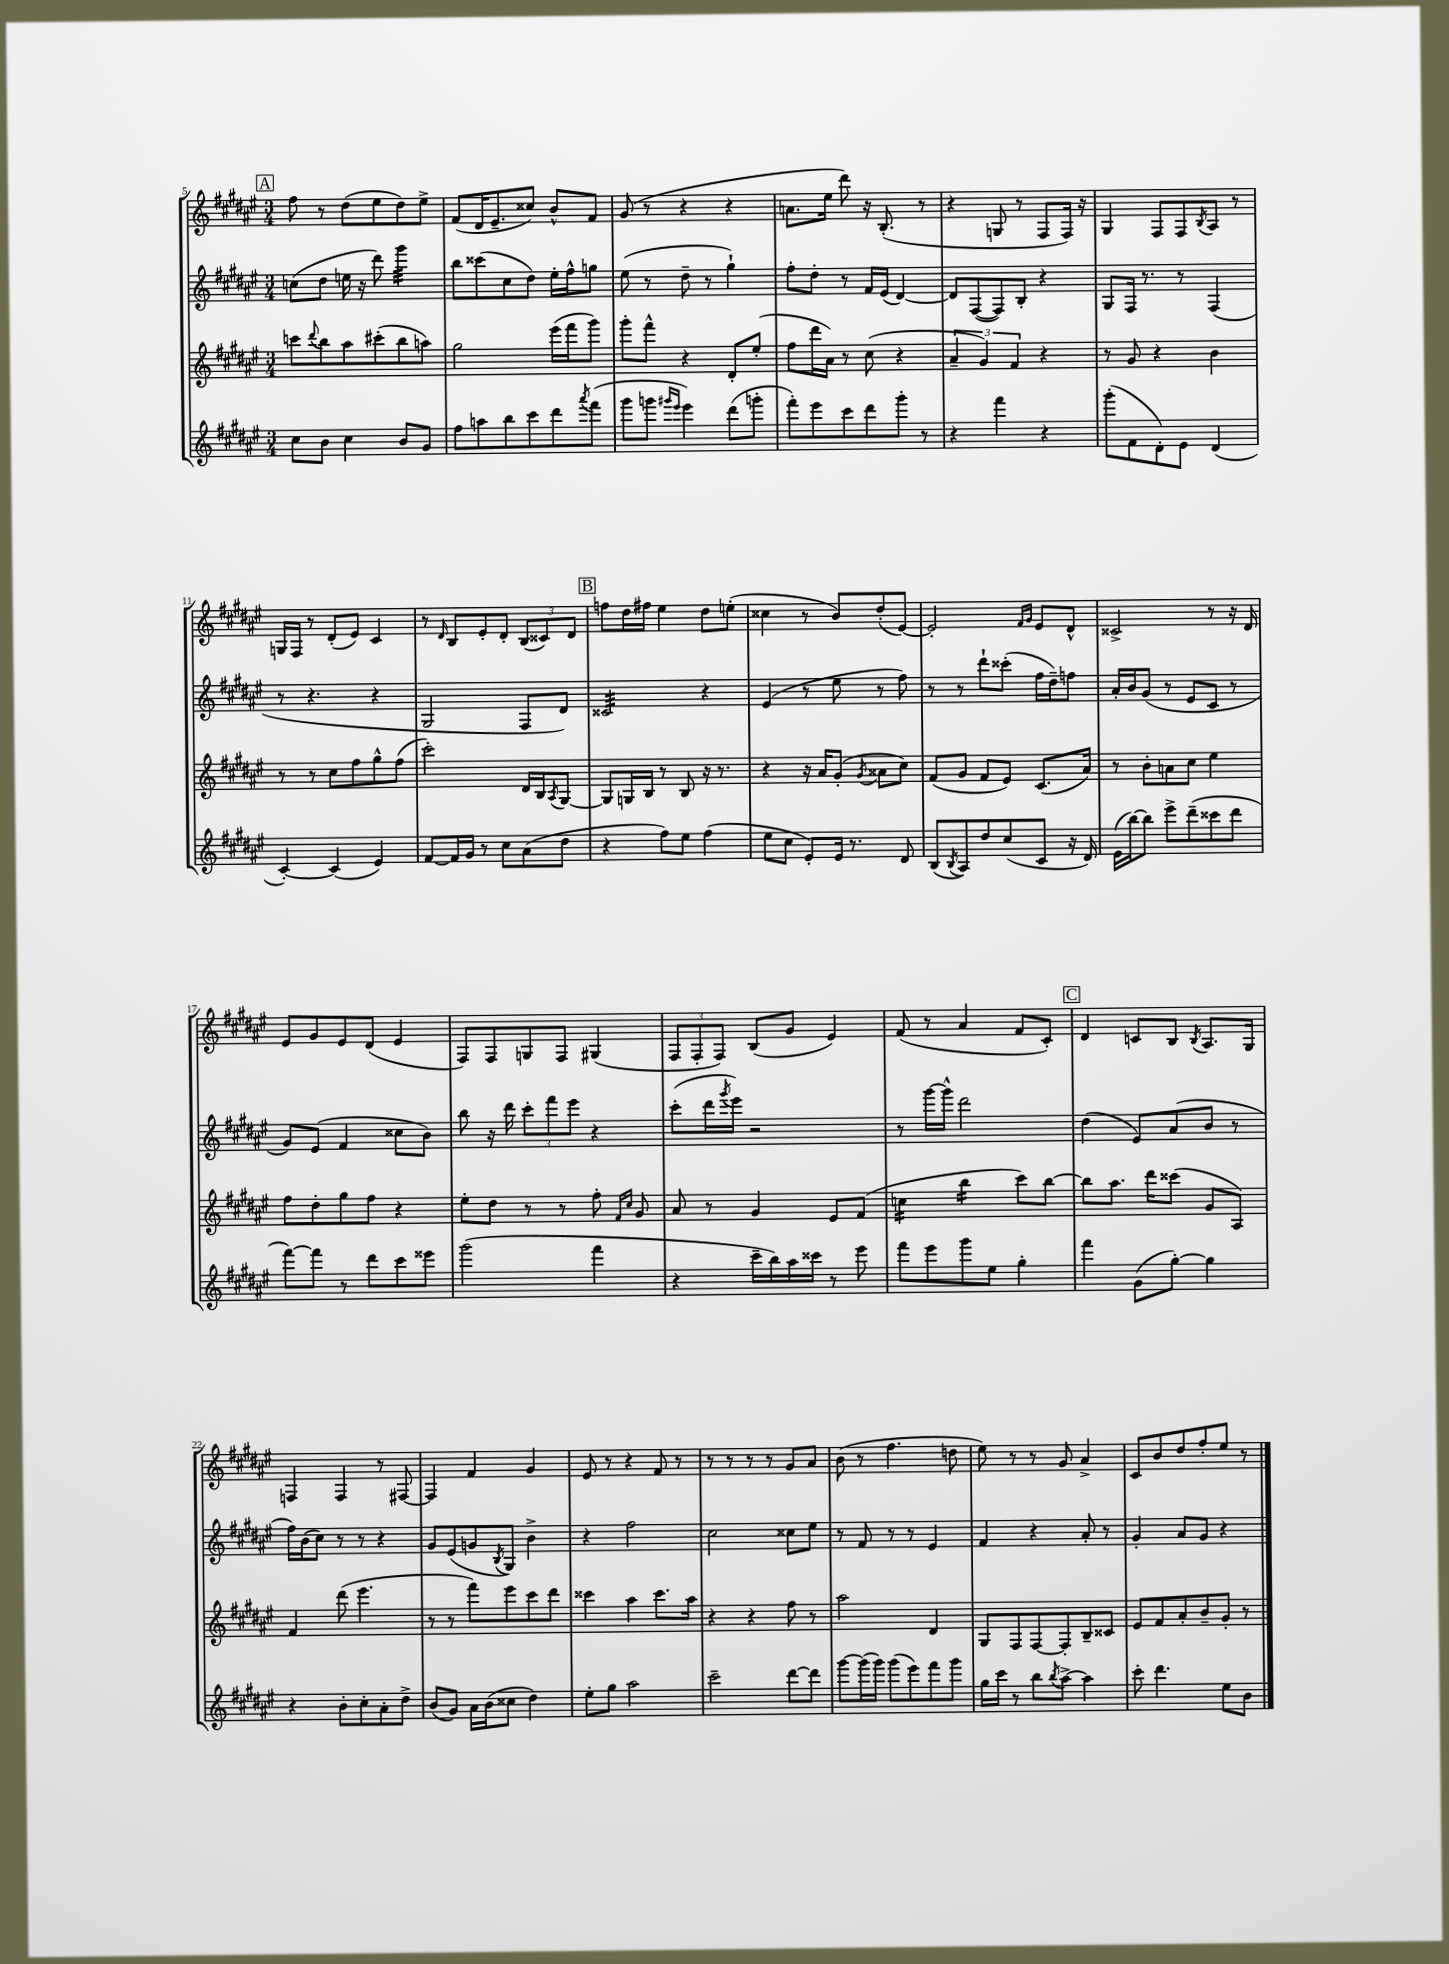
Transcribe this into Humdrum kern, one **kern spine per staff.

**kern	**kern	**kern	**kern
*staff4	*staff3	*staff2	*staff1
*clefG2	*clefG2	*clefG2	*clefG2
*k[f#c#g#d#a#e#]	*k[f#c#g#d#a#e#]	*k[f#c#g#d#a#e#]	*k[f#c#g#d#a#e#]
*M3/4	*M3/4	*M3/4	*M3/4
8cc#	8ccc	(8cc	8ff#
.	8qqddd#	.	.
8b	8bb	8dd#	8r
4cc#	8aa#	16ee	(8dd#
.	.	16r	.
.	(8ccc#'	8ddd#)	8ee#
8b	8bb	4ggg#	8dd#)
8g#	8aa)	.	8ee#^
=	=	=	=
8ff#	2gg#	8bb	(8f#
8aa	.	(8ccc##	16d#
.	.	.	8.e#~
8bb	.	8cc#	.
8ccc#	.	8dd#)	8cc##)
8ddd#	(16eee#	16ee#'	8b^^
.	16fff#	16ff#^^	.
8qaaa#	.	.	.
(8fff#	8ggg#)	8gg	8f#
=	=	=	=
8ggg#	8ggg#'	(8ee#	(8g#
8ggg	8fff#^^	8r	8r
16qqggg#	.	.	.
16qqeee#	.	.	.
4eee#)	4r	8dd#~	4r
.	.	8r	.
(8ddd#	8d#'	4gg#`)	4r
8ggg'	(8ee#'	.	.
=	=	=	=
8fff#')	8ff#	8ff#'	8.a
8eee#	16ddd#	8dd#'	.
.	16a#)	.	16ee#
8ccc#	8r	8r	8ddd#)
8ddd#	(8cc#	16f#	16r
.	.	(16e#	(8.B'
8ggg#'	4r	[4d#)	.
8r	.	.	8r
=	=	=	=
4r	6a#~	8d#]	4r
.	.	([8F#	.
.	6g#)	.	.
4fff#	.	8F#])	8G
.	6f#	.	.
.	.	8B'	8r
4r	4r	4r	8F#
.	.	.	16F#)
.	.	.	16r
=	=	=	=
(8ggg#'	8r	8G#	4G#
8f#	8g#	16F#	.
.	.	8.r	.
8d#')	4r	.	8F#
8e#	.	8r	8F#
.	.	.	8qB
(4d#	4b	(4F#	8A#
.	.	.	8r
=	=	=	=
[4c#')	8r	8r	16G
.	.	.	16F#
.	8r	4.r	8r
(4c#]	8cc#	.	(8d#'
.	8ff#	.	8e#)
4e#)	8gg#^^	4r	4c#
.	(8ff#	.	.
=	=	=	=
[8f#	2ccc#')	2G#	8r
.	.	.	16qqd#
16f#]	.	.	8B
16g#	.	.	.
8r	.	.	8e#'
8cc#	.	.	8d#'
(8a#	16d#	8F#	(12B
.	16B	.	.
.	.	.	12c##)
.	8qA#	.	.
8dd#	[8G#	8d#)	.
.	.	.	12d#
=	=	=	=
4r	8G#]	2c##	8ff
.	16G	.	16dd#
.	16B	.	16ff#
8ff#)	8r	.	4ee#
8ee#	8B	.	.
(4ff#	16r	4r	8dd#
.	8.r	.	.
.	.	.	(8ee'
=	=	=	=
8ee#	4r	(4e#	4cc##
8cc#	.	.	.
8e#')	16r	8r	8r
.	16a#	.	.
16e#	(8g#'	8ee#	8b)
8.r	.	.	.
.	8qg#	.	.
.	8a##	8r	(8dd#'
8d#	8cc#)	8ff#)	[8e#)
=	=	=	=
(8B	(8f#	8r	2e#']
8qB	.	.	.
8A#)	8g#	8r	.
8dd#	8f#	8ddd#`	.
(8cc#	8e#)	(8ccc##'	.
.	.	.	16qqf#
.	.	.	16qqg#
8c#	(8.c#	16ff#	8e#
.	.	16dd#~)	.
16r	.	8ff	8d#^^
16d#)	16a#)	.	.
=	=	=	=
(16e#	8r	16a#'	2c##^
[16bb)	.	16b	.
8bb]	8b'	(8g#	.
8eee#^	8a	8r	.
(8ddd#~	8cc#	8e#	.
8ccc##	4ee#	8c#	8r
8ddd#	.	8r	16r
.	.	.	16d#
=	=	=	=
[8fff#)	8ff#	8g#)	8e#
8fff#]	8dd#'	(8e#	8g#
8r	8gg#	4f#	8e#
8ddd#	8ff#	.	(8d#
8ccc#	4r	8cc##	4e#
8eee##	.	8b)	.
=	=	=	=
(2ggg#	8ee#'	8bb	8F#)
.	8dd#	16r	8F#
.	.	16ddd#	.
.	8r	12ccc#'	8G
.	.	12fff#	.
.	8r	.	8F#
.	.	12eee#	.
4fff#	8ff#'	4r	(4G#
.	16qqf#	.	.
.	16qqcc#	.	.
.	8g#	.	.
=	=	=	=
4r	8a#	(8ccc#'	12F#
.	.	.	12F#'
.	8r	16ddd#	.
.	.	.	12F#)
.	.	8qggg#	.
.	.	16eee#)	.
16ccc#~	4g#	2r	(8B
16bb)	.	.	.
16aa#	.	.	8g#
16ccc##	.	.	.
8r	8e#	.	4e#)
8eee#	(8f#	.	.
=	=	=	=
8fff#	4cc	8r	(8f#
8eee#	.	[16ggg#	8r
.	.	16ggg#^^]	.
8ggg#	4bb	2ddd#	4a#
8ee#	.	.	.
4gg#'	8ccc#)	.	8f#
.	[8bb	.	8c#')
=	=	=	=
4fff#	8bb]	(4dd#	4d#
.	8.aa#	.	.
(8g#	.	8e#)	8c
.	16ddd#	.	.
[8gg#')	(8ccc##	(8a#	8B
.	.	.	8qB
4gg#]	8g#	8b	8.A#
.	8A#)	8r	.
.	.	.	16G#
=	=	=	=
4r	4f#	16ff#)	4F
.	.	(16b	.
.	.	8cc#)	.
8b'	(8ddd#	8r	4F
8cc#'	4.eee#	8r	.
8a#'	.	4r	8r
8dd#^	.	.	[8F#
=	=	=	=
(8b	8r	8g#	4F#]
8g#)	8r	(8e#	.
16a#	8fff#)	8g	4f#
(16b	.	.	.
.	.	8qB	.
8cc##	8eee#	8G#)	.
4dd#)	8ccc#	4b^	4g#
.	8ddd#	.	.
=	=	=	=
8ee#'	4ccc##	4r	8e#
8gg#	.	.	8r
2aa#	4aa#	2ff#	4r
.	8.ccc##	.	8f#
.	.	.	8r
.	16aa#	.	.
=	=	=	=
2ccc#~	4r	2cc#	8r
.	.	.	8r
.	4r	.	8r
.	.	.	8r
[8ddd#	8ff#	8cc##	8g#
8ddd#]	8r	8ee#	8a#
=	=	=	=
[8ggg#	2aa#	8r	(8b
(16ggg#]	.	8f#	8r
16ggg#)	.	.	.
(8ggg#	.	8r	4.ff#
8eee#)	.	8r	.
8fff#	4d#	4e#	.
8ggg#	.	.	8dd
=	=	=	=
16gg#	8G#	4f#	8ee#)
16ccc#	.	.	.
8r	8F#	.	8r
8bb	[8F#	4r	8r
8qbb	.	.	.
[8aa#^	8F#']	.	8g#
4aa#]	8B~	8a#'	4a#^
.	8c##	8r	.
=	=	=	=
8ccc#'	8e#	4g#'	8c#
4.ddd#	8f#	.	8b
.	8a#'	8a#	8dd#
.	8b~	8g#	8ff#'
8ee#	8g#'	4r	8ee#
8b	8r	.	8r
==	==	==	==
*-	*-	*-	*-
